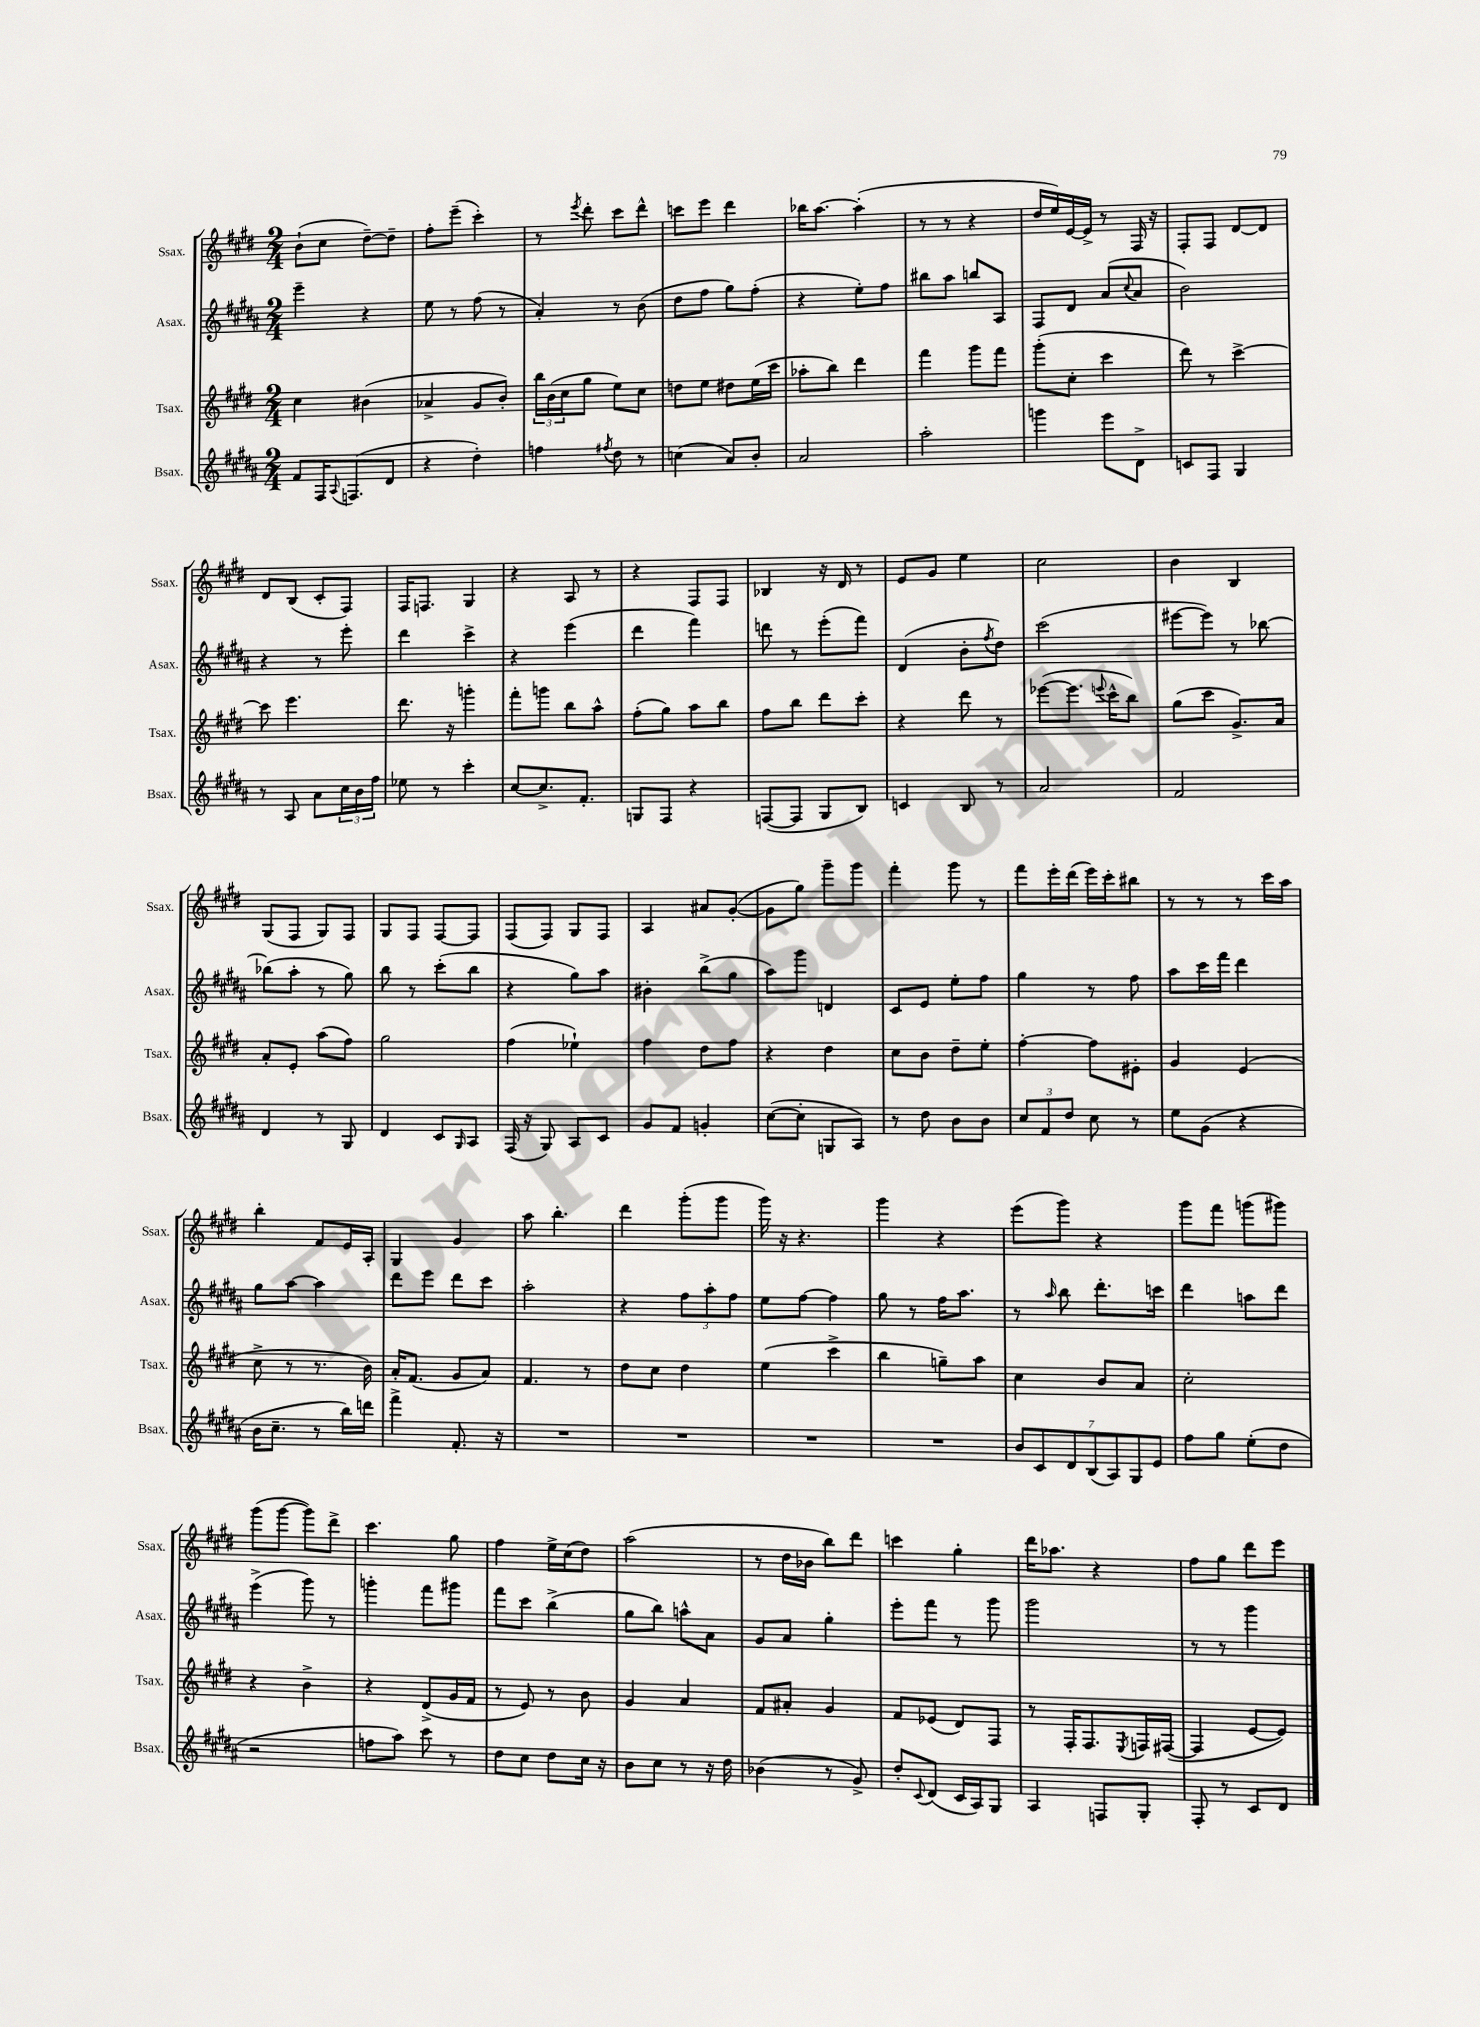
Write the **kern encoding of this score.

**kern	**kern	**kern	**kern
*staff4	*staff3	*staff2	*staff1
*clefG2	*clefG2	*clefG2	*clefG2
*k[f#c#g#d#a#]	*k[f#c#g#d#]	*k[f#c#g#d#a#]	*k[f#c#g#d#]
*M2/4	*M2/4	*M2/4	*M2/4
8f#	4cc#	4eee~	(8b`
16F#	.	.	8cc#
8qqA#	.	.	.
(8.F	.	.	.
.	(4b#	4r	[8dd#~)
8d#	.	.	8dd#~]
=	=	=	=
4r	4a-^	8ee	8ff#'
.	.	8r	(8eee~
4dd#')	8g#	(8ff#	4ccc#')
.	8b')	8r	.
=	=	=	=
4ff	24bb	4a#')	8r
.	(24b	.	.
.	24cc#	.	.
.	.	.	8qeee
.	8gg#	.	8ddd#'
8qff#	.	.	.
8dd#	8ee)	8r	8ccc#
8r	8cc#	(8b	8ddd#^^
=	=	=	=
(4cc	8dd	8dd#	8ccc
.	8ee	8ff#	8eee
8a#)	8dd#	8gg#)	4ddd#
8b'	(16ee	(8ff#'	.
.	16ccc#	.	.
=	=	=	=
2a#	8aa-'	4r	16bb-
.	.	.	[8.aa
.	8bb)	.	.
.	4ddd#	8ee')	(4aa']
.	.	8ff#	.
=	=	=	=
2aa#'	4fff#	8bb#	8r
.	.	8aa#	8r
.	8ggg#	8bb	4r
.	8fff#	8A#	.
=	=	=	=
4ggg	(8ggg#'	8F#	16dd#
.	.	.	16ee)
.	8cc#'	8d#	[16e
.	.	.	16e^]
8eee	4ccc#	(8a#	8r
.	.	8qqcc#	.
8d#^	.	8a#	16F#
.	.	.	16r
=	=	=	=
8c	8ddd#)	2b)	8F#'
8F#	8r	.	8F#
4G#	[4ccc#^	.	[8d#
.	.	.	8d#]
=	=	=	=
8r	8ccc#]	4r	8d#
8A#	4.eee	.	(8B
8a#	.	8r	8c#'
24cc#	.	8eee'	8F#)
24b	.	.	.
24ff#	.	.	.
=	=	=	=
8ee-	8.ddd#	4ddd#	16F#
.	.	.	8.F
8r	.	.	.
.	16r	.	.
4ccc#'	4ggg'	4ccc#^	4G#
=	=	=	=
[8cc#	8fff#'	4r	4r
8.cc#^]	8ggg	.	.
.	8bb	(4eee	8A
8.f#'	.	.	.
.	8aa^^	.	8r
=	=	=	=
8G	(8ff#'	4ddd#	4r
8F#	8gg#)	.	.
4r	8aa	4fff#)	8F#
.	8bb	.	8F#
=	=	=	=
([8F	8ff#	8ddd	4B-
8F]	8bb	8r	.
8G#	8ddd#	(8eee'	16r
.	.	.	16d#
8B)	8ccc#'	8fff#)	8r
=	=	=	=
4c	4r	(4d#	8e
.	.	.	8g#
8B	8ddd#	8b'	4ee
.	.	8qff#	.
8r	8r	8dd#)	.
=	=	=	=
2a#	([8eee-	(2ccc#	2cc#
.	8.eee-]	.	.
.	8qqeee	.	.
.	16ccc#^^	.	.
.	8bb)	.	.
=	=	=	=
2f#	(8gg#	[8eee#	4b
.	8ccc#	8eee#])	.
.	8.g#^)	8r	4B
.	.	[8bb-	.
.	16a	.	.
=	=	=	=
4d#	8a'	(8bb-]	(8G#
.	8e'	8aa#'	8F#
8r	(8aa	8r	8G#)
8G#	8ff#)	8gg#)	8F#
=	=	=	=
4d#	2gg#	8bb	8G#
.	.	8r	8F#
8c#	.	(8ccc#'	[8F#
16qqG#	.	.	.
8A#	.	8bb	8F#]
=	=	=	=
(16F#	(4ff#	4r	(8F#
16r	.	.	.
8G#)	.	.	8F#)
8A#	4ee-`)	8gg#)	8G#
8c#	.	8aa#	8F#
=	=	=	=
8g#	4ff#	4b#'	4A
8f#	.	.	.
4g'	8dd#	(8bb^	8a#
.	8ff#	8gg#	([8g#'
=	=	=	=
([8cc#	4r	8aa#)	8g#]
8cc#']	.	8ggg#	8gg#)
8G	4dd#	4d	8ggg#~
8A#)	.	.	8ggg#
=	=	=	=
8r	8cc#	8c#	4fff#'
8dd#	8b	8e	.
8b	8dd#~	8ee'	8ggg#
8b	8ee'	8ff#	8r
=	=	=	=
12cc#	[4ff#'	4gg#	8fff#
12f#	.	.	.
.	.	.	16eee'
12dd#	.	.	.
.	.	.	(16ddd#
8cc#	8ff#]	8r	16eee)
.	.	.	16ccc#'
8r	8e#'	8ff#	8bb#
=	=	=	=
8ee	4g#	8aa#	8r
(8g#	.	16ccc#	8r
.	.	16fff#	.
4r	(4e	4ddd#	8r
.	.	.	16ccc#
.	.	.	16aa
=	=	=	=
16b	8cc#^	8gg#	4bb'
8.cc#~	.	.	.
.	8r	[8aa#	.
8r	8.r	4aa#]	8f#
16bb)	.	.	16e
16ddd	16b)	.	16A'
=	=	=	=
4fff#^	16a'	8ddd#	4G#
.	(8.f#	.	.
.	.	8eee	.
8.f#'	8g#	8ddd#	4g#
.	8a)	8ccc#	.
16r	.	.	.
=	=	=	=
2r	4.f#	2aa#'	8aa
.	.	.	4.bb'
.	8r	.	.
=	=	=	=
2r	8dd#	4r	4ddd#
.	8cc#	.	.
.	4dd#	12ff#	(8ggg#'
.	.	12aa#'	.
.	.	.	8ggg#
.	.	12ff#	.
=	=	=	=
2r	(4ee	8ee	16ggg#)
.	.	.	16r
.	.	[8ff#	4.r
.	4ccc#^	4ff#]	.
=	=	=	=
2r	4bb	8gg#	4ggg#
.	.	8r	.
.	8gg~)	16ff#	4r
.	.	8.aa#	.
.	8aa	.	.
=	=	=	=
14b	4cc#	8r	(8eee
14c#	.	.	.
.	.	16qqaa#	.
.	.	8bb	8ggg#)
14d#	.	.	.
(14B	.	.	.
.	8b	8.ddd#'	4r
14A#)	.	.	.
14G#	.	.	.
.	8a	.	.
14e	.	.	.
.	.	16ccc	.
=	=	=	=
8ff#	2cc#'	4ddd#	8ggg#
8gg#	.	.	8fff#
(8ee'	.	8aa	(8ggg
8dd#	.	8ddd#	8ggg#)
=	=	=	=
2r	4r	(4eee^	(8ggg#
.	.	.	[8ggg#
.	4b^	8ggg#)	8ggg#])
.	.	8r	8ddd#^
=	=	=	=
8ff	4r	4ggg'	4.ccc#
8aa#)	.	.	.
8ccc#	(8d#^	8fff#	.
8r	16g#	8ggg#	8gg#
.	16f#	.	.
=	=	=	=
8dd#	8r	8fff#	4ff#
8cc#	8e)	8ccc#	.
8dd#	8r	(4bb^	16ee^
.	.	.	(16cc#
16cc#	8b	.	8dd#)
16r	.	.	.
=	=	=	=
8b	4g#	8gg#	(2aa
8cc#	.	8bb)	.
8r	4a	8aa^^	.
16r	.	8a#	.
16dd#	.	.	.
=	=	=	=
(4b-	8f#	8g#	8r
.	8a#'	8a#	16dd#
.	.	.	16b-
8r	4g#	4gg#'	8bb)
8g#^)	.	.	8ddd#
=	=	=	=
8dd#'	8f#	8eee'	4ccc
8qqc#	.	.	.
(8d#	(8e-	8fff#	.
16c#	8d#)	8r	4gg#'
16A#)	.	.	.
8G#	8F#	8ggg#	.
=	=	=	=
4A#	8r	2ggg#	16ddd#
.	.	.	8.aa-
.	16F#'	.	.
.	8.F#	.	.
8F	.	.	4r
.	8qE	.	.
8G#'	16F	.	.
.	([16F#	.	.
=	=	=	=
8F#'	4F#]	8r	8ff#
8r	.	8r	8gg#
8c#	[8e	4ggg#	8ddd#
8d#	8e])	.	8eee
==	==	==	==
*-	*-	*-	*-
